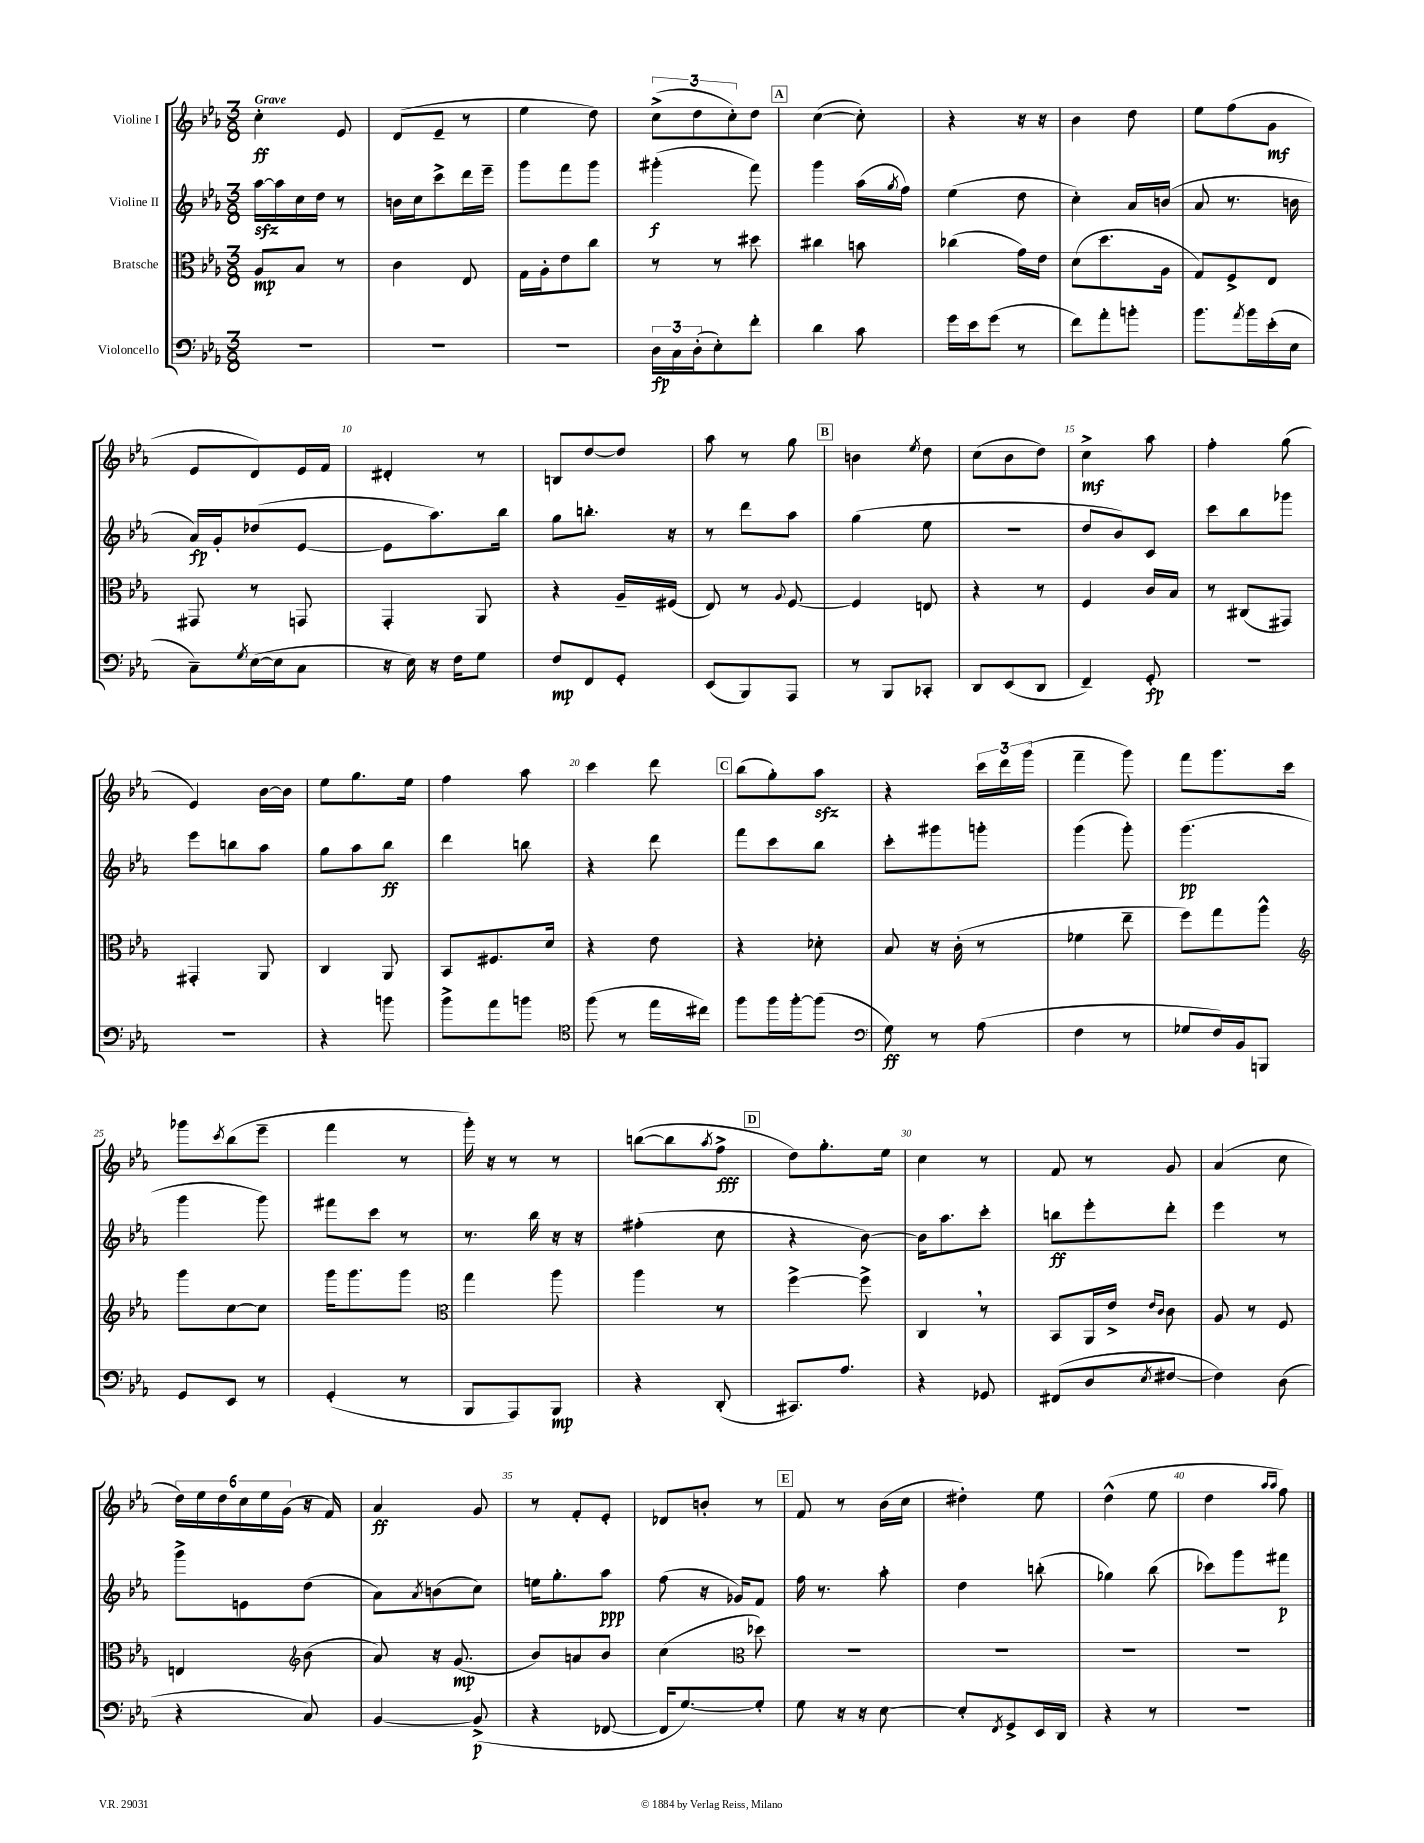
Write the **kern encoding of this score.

**kern	**kern	**kern	**kern
*staff4	*staff3	*staff2	*staff1
*clefF4	*clefC3	*clefG2	*clefG2
*k[b-e-a-]	*k[b-e-a-]	*k[b-e-a-]	*k[b-e-a-]
*M3/8	*M3/8	*M3/8	*M3/8
4.r	8A-	[16aa-	4cc'
.	.	16aa-]	.
.	8B-	16cc	.
.	.	16dd	.
.	8r	8r	8e-
=	=	=	=
4.r	4c	16b	(8d
.	.	16cc	.
.	.	8ccc^	8e-~
.	8E-	16ddd	8r
.	.	16eee-~	.
=	=	=	=
4.r	16G	8ggg	4ee-
.	16A-'	.	.
.	8e-	8fff	.
.	8cc	8ggg	8dd)
=	=	=	=
24D	8r	(4ggg#'	(12cc^
24C	.	.	.
(24D'	.	.	12dd
8E-')	8r	.	.
.	.	.	12cc')
8f'	8dd#	8fff)	8dd
=	=	=	=
4d	4cc#	4ggg	([4cc
8c	8b	(16aa-	8cc'])
.	.	8qgg	.
.	.	16ff)	.
=	=	=	=
16g	(4cc-	(4ee-	4r
16e-	.	.	.
(8g	.	.	.
8r	16g)	8dd	16r
.	16e-	.	16r
=	=	=	=
8f)	(8d	4cc')	4b-
8a-'	8.dd	.	.
8b'	.	16a-	8dd
.	16A-	(16b	.
=	=	=	=
8.b-	8G)	8a-	8ee-
.	8F^	8.r	(8ff
8qa-	.	.	.
16b-	.	.	.
(16e-'	8E-	.	8g
16E-	.	16b	.
=	=	=	=
8C~)	8GG#	16a-)	8e-
.	.	16g'	.
8qG	.	.	.
([16E-	8r	(8dd-	8d)
16E-]	.	.	.
8C	8GG	[8e-	16e-
.	.	.	16f
=	=	=	=
16r	4GG'	8e-]	4d#'
16E-)	.	.	.
16r	.	8.aa-)	.
16F	.	.	.
8G	8AA-	.	8r
.	.	16bb-	.
=	=	=	=
8F	4r	8gg	8B
8FF	.	8.bb'	[8dd
8GG'	16A-~	.	8dd]
.	(16F#	16r	.
=	=	=	=
(8EE-	8E-)	8r	8aa-
8BBB-)	8r	8ddd	8r
.	8qqA-	.	.
8AAA-	[8F	8aa-	8gg
=	=	=	=
8r	4F]	(4gg	4b
8BBB-	.	.	.
.	.	.	8qee-
8CC-'	8E	8ee-	8dd
=	=	=	=
8DD	4r	4.r	(8cc
(8EE-	.	.	8b-
8DD	8r	.	8dd)
=	=	=	=
4FF~)	4F	8dd	4cc^
.	.	8b-)	.
8GG'	16c	8c	8aa-
.	16B-	.	.
=	=	=	=
4.r	8r	8ccc	4ff'
.	(8C#	8bb-	.
.	8GG#)	8ggg-	(8gg
=	=	=	=
4.r	4GG#'	8eee-	4e-)
.	.	8bb	.
.	8AA-	8aa-	[16b-
.	.	.	16b-]
=	=	=	=
4r	4C	8gg	8ee-
.	.	8aa-	8.gg
8b	8AA-	8bb-	.
.	.	.	16ee-
=	=	=	=
8b-^	8BB-	4ddd	4ff
8a-	8.F#	.	.
8b	.	8bb	8aa-
.	16d	.	.
=	=	=	=
*clefC4	*	*	*
(8ff	4r	4r	4ccc
8r	.	.	.
16ee-	8e-	8ddd	8ddd
16cc#)	.	.	.
=	=	=	=
8ff	4r	8fff	(8bb-
16ff	.	8ccc	8gg')
[16ff'	.	.	.
(8ff]	8d-'	8bb-	8aa-
=	=	=	=
*clefF4	*	*	*
8G)	8B-	8ccc'	4r
8r	16r	8ggg#	.
.	(16c'	.	.
(8A-	8r	8ggg'	24ccc
.	.	.	24ddd
.	.	.	(24ggg
=	=	=	=
4F	4f-	(4ggg	4fff~
8r	8ee-~	8ggg')	8ggg)
=	=	=	=
8G-	8ff)	(4.ggg	8fff
16F)	8gg	.	8.ggg
16BB-	.	.	.
8BBB	8aa-^^	.	.
.	.	.	16ccc
=	=	=	=
*	*clefG2	*	*
8GG	8ggg	4ggg	8ggg-
.	.	.	8qccc
8EE-	[8cc	.	(8bb-
8r	8cc]	8ggg)	8eee-~
=	=	=	=
(4GG'	16ggg	8fff#	4fff
.	8.ggg	.	.
.	.	8ccc	.
8r	8ggg	8r	8r
=	=	=	=
*	*clefC3	*	*
8BBB-	4gg	8.r	16ggg')
.	.	.	16r
8AAA-)	.	.	8r
.	.	16bb-	.
8BBB-	8aa-	16r	8r
.	.	16r	.
=	=	=	=
4r	4aa-	(4ff#'	([8bb
.	.	.	8bb]
.	.	.	8qaa-
(8DD'	8r	8cc	8ff^
=	=	=	=
8.CC#)	[4ff^	4r	8dd)
.	.	.	8.gg'
8.A-	.	.	.
.	8ff^]	[8b-)	.
.	.	.	16ee-
=	=	=	=
4r	4C	16b-]	4cc
.	.	8.aa-	.
8GG-	8r	8ccc'	8r
=	=	=	=
(8FF#	8BB-	8bb	8f
8D	16AA-	8eee-'	8r
.	16e-^	.	.
.	16qqe-	.	.
8qE-	16qqc	.	.
[8F#	8c	8ddd'	8g
=	=	=	=
4F#])	8A-	4eee-	(4a-
.	8r	.	.
(8D	8F	8r	8cc
=	=	=	=
4r	4E	8ggg^	24dd)
.	.	.	24ee-
.	.	.	24dd
.	.	8e	24cc
.	.	.	24ee-
.	.	.	(24g
*	*clefG2	*	*
8C)	(8b-	(8dd	16r
.	.	.	16f)
=	=	=	=
[4BB-	8a-)	8a-)	4a-
.	.	8qa-	.
.	16r	(8b	.
.	(8.g	.	.
(8BB-^]	.	8cc)	8g
=	=	=	=
4r	8b-)	16ee	8r
.	.	8.gg'	.
.	8a	.	8f'
[8FF-	8b-	8aa-	8e-'
=	=	=	=
16FF-]	(4cc	(8ff	8d-
[8.G)	.	.	.
.	.	16r	8b'
.	.	16g-)	.
*	*clefC3	*	*
8G']	8dd-)	8f	8r
=	=	=	=
8G	4.r	16ff	8f
.	.	8.r	.
16r	.	.	8r
16r	.	.	.
[8E-	.	8aa-'	(16b-
.	.	.	16cc
=	=	=	=
8E-']	4.r	4dd	4dd#')
8qFF	.	.	.
8GG^	.	.	.
16EE-	.	(8bb'	8ee-
16DD	.	.	.
=	=	=	=
4r	4.r	4gg-)	(4dd^^
8r	.	(8bb-	8ee-
=	=	=	=
4.r	4.r	8ccc-)	4dd
.	.	8ggg	.
.	.	.	16qqaa-
.	.	.	16qqaa-
.	.	8fff#	8ff)
==	==	==	==
*-	*-	*-	*-
